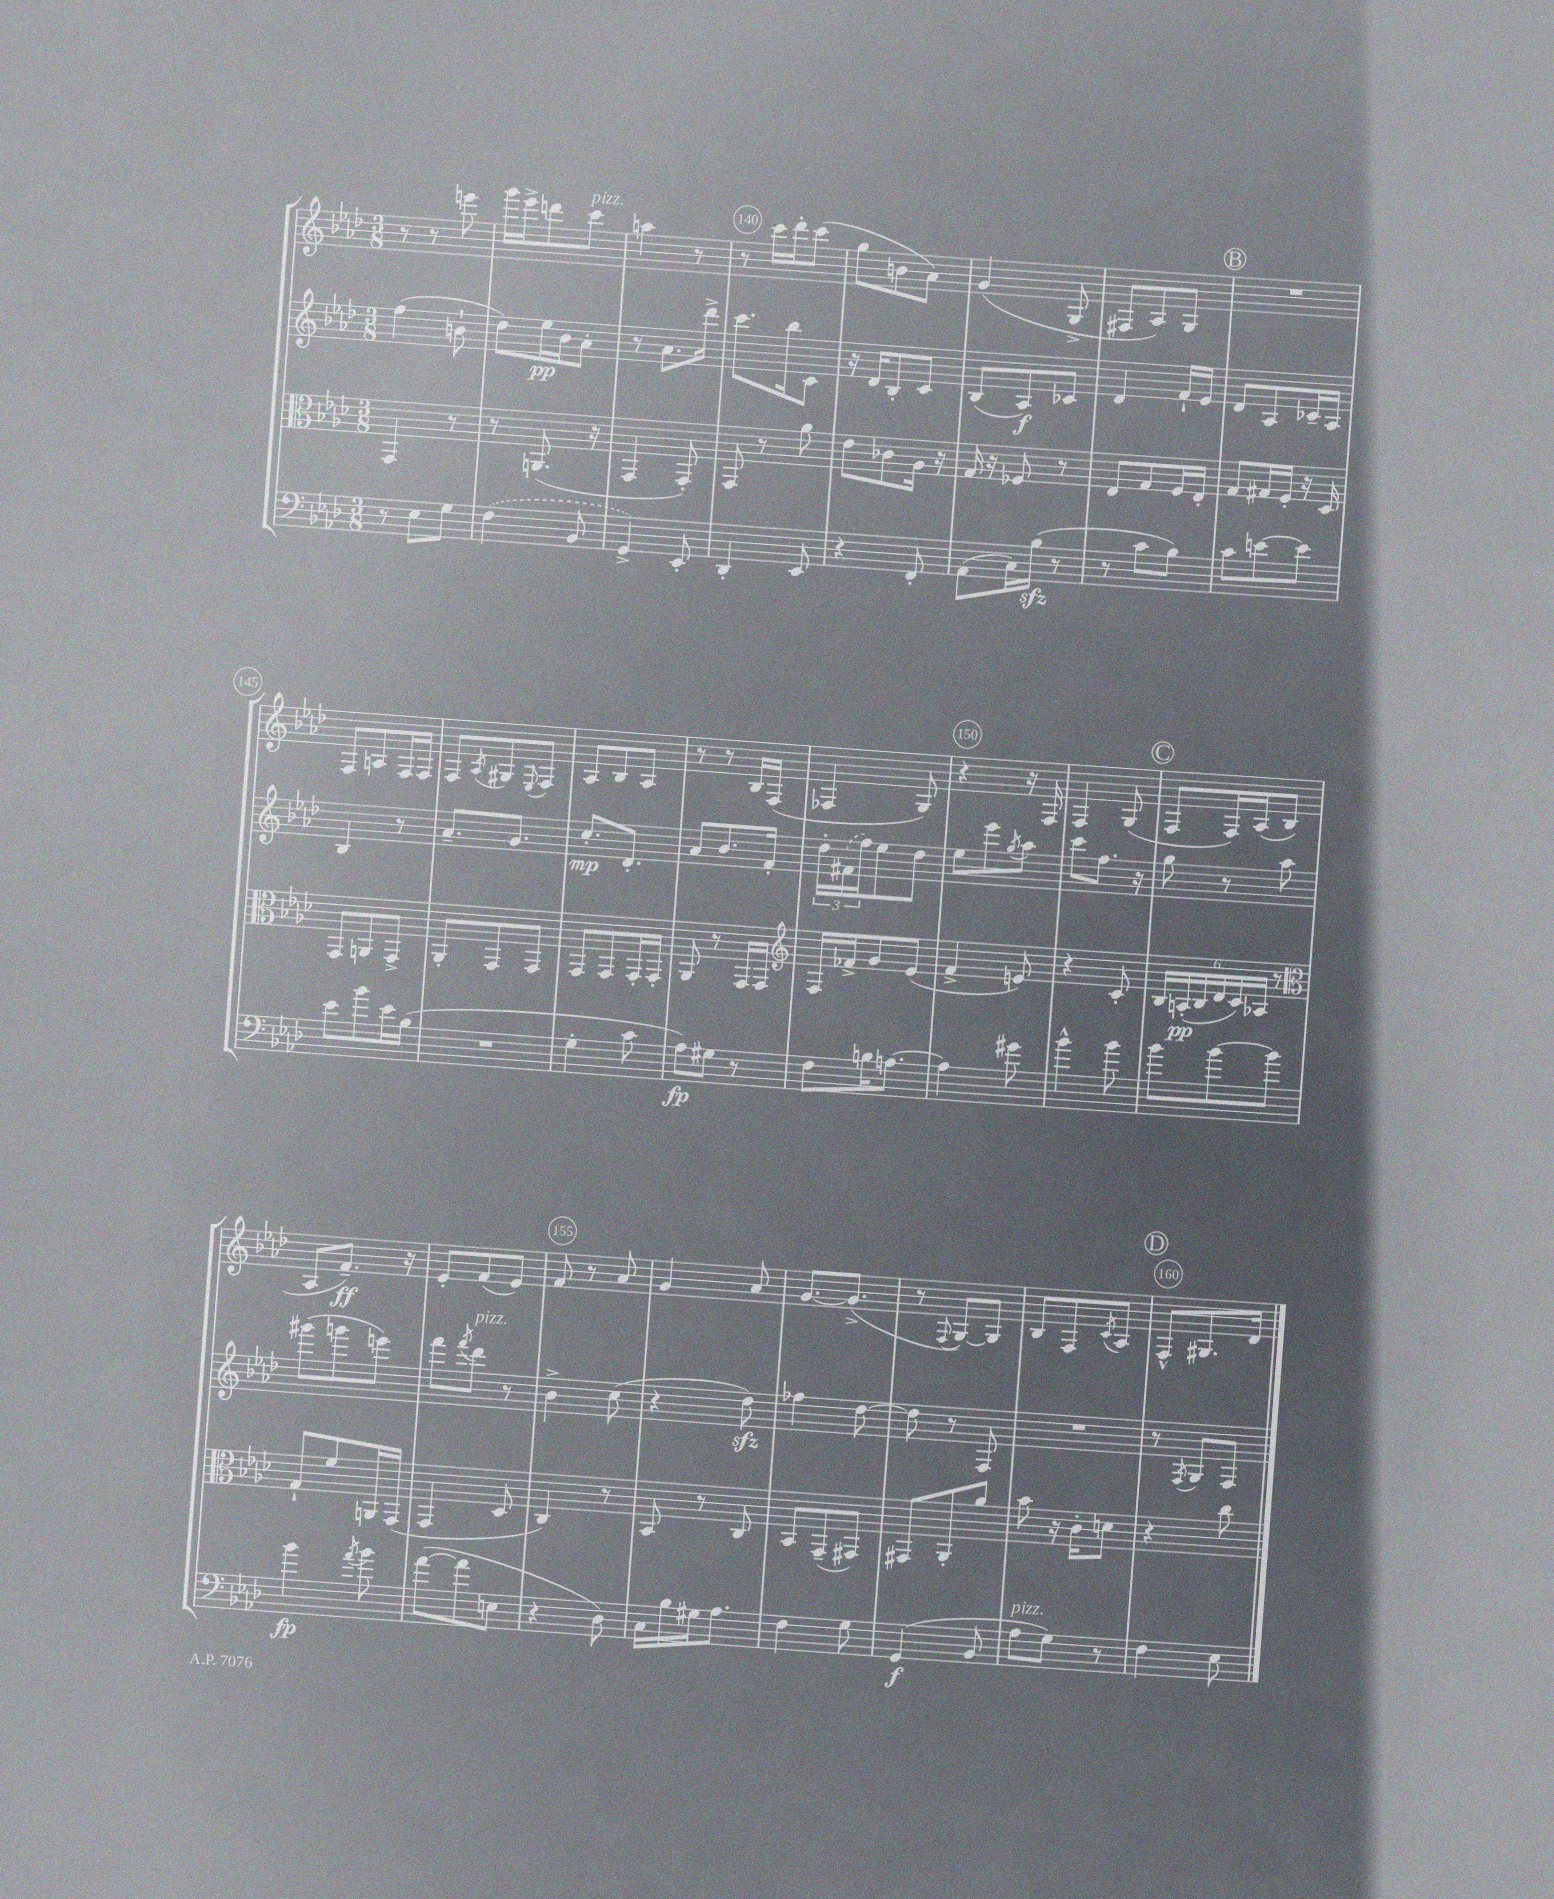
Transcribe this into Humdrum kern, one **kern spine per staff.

**kern	**dynam	**kern	**dynam	**kern	**dynam	**kern	**dynam
*part4	*part4	*part3	*part3	*part2	*part2	*part1	*part1
*staff4	*staff4	*staff3	*staff3	*staff2	*staff2	*staff1	*staff1
*clefF4	*	*clefC3	*	*clefG2	*	*clefG2	*
*k[b-e-a-d-]	*	*k[b-e-a-d-]	*	*k[b-e-a-d-]	*	*k[b-e-a-d-]	*
*M3/8	*	*M3/8	*	*M3/8	*	*M3/8	*
=137	=137	=137	=137	=137	=137	=137	=137
8r	.	4GG/	.	(4ff\	.	8r	.
8E-\L	.	.	.	.	.	8r	.
8G\J	.	8r	.	8bn`\	.	8eeen\	.
=138	=138	=138	=138	=138	=138	=138	=138
(4F\	.	8r	.	8dd-\L)	.	16ggg\LL	.
.	.	.	.	.	.	16eee-^\J	.
.	.	(8.AAn/	.	16ee-\L	pp	8dddn\	.
.	.	.	.	16b-\J	.	.	.
!	!	!	!	!	!	!LO:TX:a:i:t=pizz.	!
8BB-/	.	.	.	8a-'\J	.	8ccc\J	.
.	.	16r	.	.	.	.	.
=139	=139	=139	=139	=139	=139	=139	=139
4GG^/)	.	4GG/	.	8r	.	4aan\	.
.	.	.	.	8.a-\L	.	.	.
8EE-'/	.	8GG'/)	.	.	.	8r	.
.	.	.	.	16ddd-^\Jk	.	.	.
=140	=140	=140	=140	=140	=140	=140	=140
4DD-'/	.	8GG/	.	8.ccc\L	.	8r	.
.	.	8r	.	.	.	16ccc\LL	.
.	.	.	.	16bb-\k	.	16ddd-'\J	.
8EE-/	.	8a-\	.	8c\J	.	(8ccc\J	.
=141	=141	=141	=141	=141	=141	=141	=141
4r	.	8e-\L	.	16r	.	8gg\L	.
.	.	.	.	16d-/KL	.	.	.
.	.	8c-X\	.	8B-'/	.	8bn\	.
8FF'/	.	16A-\Jk	.	8c/J	.	8a-\J)	.
.	.	16r	.	.	.	.	.
=142	=142	=142	=142	=142	=142	=142	=142
(8AA-\L	.	16G/	.	(8B-/L	.	(4g/	.
.	.	16r	.	.	.	.	.
16C\L)	.	8F-X/	.	8A-/)	f	.	.
(16B-zz\JJ	.	.	.	.	.	.	.
8r	.	8r	.	8c-X/J	.	8G^/	.
=143	=143	=143	=143	=143	=143	=143	=143
8r	.	8E-/L	.	4d-/	.	8F#X/L	.
8c\L	.	8G/	.	.	.	8A-/)	.
8B-\J)	.	16F/L	.	16f`/LL	.	8G/J	.
.	.	16E-'/JJ	.	16e-/JJ	.	.	.
!!LO:REH:place=s1:t=B
=144	=144	=144	=144	=144	=144	=144	=144
8c\L	.	8G/L	.	8d-/L	.	4.r	.
[8en\	.	16G#X/L	.	8A-/	.	.	.
.	.	16F'/JJ	.	.	.	.	.
8e\J]	.	16r	.	16c-X~/L	.	.	.
.	.	16D-/	.	16A-/JJ	.	.	.
!!LO:LB:g=z
=145	=145	=145	=145	=145	=145	=145	=145
8e-\L	.	8GG/L	.	4B-/	.	8F/L	.
8b-\	.	8AAn/	.	.	.	8An/	.
16e-\L	.	8GG^/J	.	8r	.	16F/L	.
(16B-\JJ	.	.	.	.	.	16F/JJ	.
=146	=146	=146	=146	=146	=146	=146	=146
4.r	.	8AA-'/L	.	8.a-~/L	.	8F/L	.
.	.	.	.	.	.	8qA-/	.
.	.	8GG/	.	.	.	8G#X/	.
.	.	.	.	8.g/J	.	.	.
.	.	.	.	.	.	8qqE-/	.
.	.	8GG/J	.	.	.	8F/J	.
=147	=147	=147	=147	=147	=147	=147	=147
4G'\	.	8GG/L	.	8.cc'/L	mp	8A-/L	.
.	.	8GG/	.	.	.	8B-/	.
.	.	.	.	8.d-'/J	.	.	.
8c\	.	16GG'/L	.	.	.	8A-/J	.
.	.	16GG'/JJ	.	.	.	.	.
=148	=148	=148	=148	=148	=148	=148	=148
8A-\L)	fp	8AA-/	.	8a-/L	.	8r	.
8G#X\J	.	8r	.	8.b-/	.	8r	.
8r	.	16GG/LL	.	.	.	16B-/LL	.
.	.	16GG/JJ	.	16f'/Jk	.	(16F/JJ	.
=149	=149	=149	=149	=149	=149	=149	=149
*	*	*clefG2	*	*	*	*	*
8F\L	.	16F/LL	.	24dd-'\LL	.	4F-X/	.
.	.	.	.	(24f#X\	.	.	.
.	.	16f-X^/J	.	.	.	.	.
.	.	.	.	24ff\J)	.	.	.
16Bn\K	.	8g/	.	8ee-\	.	.	.
[8.An\J	.	.	.	.	.	.	.
.	.	(8e-/J	.	8dd-\J	.	8G/)	.
=150	=150	=150	=150	=150	=150	=150	=150
4A\]	.	4f^/	.	8ee-\L	.	4r	.
.	.	.	.	8eee-\	.	.	.
.	.	.	.	8qgg/	.	.	.
8g#X\	.	8en/)	.	8aa-\J	.	16r	.
.	.	.	.	.	.	16F/	.
=151	=151	=151	=151	=151	=151	=151	=151
4b-^^\	.	4r	.	8ccc\L	.	4F/	.
.	.	.	.	8.ff\J	.	.	.
8b-\	.	8c'/	.	.	.	(8G/	.
.	.	.	.	16r	.	.	.
!!LO:REH:place=s1:t=C
=152	=152	=152	=152	=152	=152	=152	=152
8b-\L	.	24B-/LL	.	8gg\	.	8F/L	.
.	.	(24An'/	pp	.	.	.	.
.	.	24B-/	.	.	.	.	.
[8b-\	.	24d-/	.	8r	.	16F/L)	.
.	.	24c/)	.	.	.	.	.
.	.	.	.	.	.	(16A-/J	.
.	.	24A-X/JJ	.	.	.	.	.
8b-\J]	.	8r	.	8aa-\	.	8B-/J	.
!!LO:LB:g=z
=153	=153	=153	=153	=153	=153	=153	=153
*	*	*clefC3	*	*	*	*	*
4b-\	fp	8G`/L	.	(8ggg#X\L	.	8A-/L	.
.	.	8f/	.	8gggn\	.	8.f~/J)	ff
8qa-/	.	.	.	.	.	.	.
8b-\	.	16AAn/L	.	8eeen\J)	.	.	.
.	.	(16GG/JJ	.	.	.	16r	.
=154	=154	=154	=154	=154	=154	=154	=154
([8a-\L	.	4GG/	.	8fff\L	.	8e-'/L	.
.	.	.	.	8qfff/	.	.	.
!	!	!	!	!LO:TX:a:i:t=pizz.	!	!	!
8a-\]	.	.	.	8ddd-\J	.	(8f/	.
8En\J	.	8D-/	.	8r	.	8e-/J)	.
=155	=155	=155	=155	=155	=155	=155	=155
4r	.	4C/)	.	4b-^\	.	8f/	.
.	.	.	.	.	.	8r	.
8D-\)	.	8r	.	(8cc\	.	8a-/	.
=156	=156	=156	=156	=156	=156	=156	=156
16C\LL	.	8BB-/	.	4r	.	4g/	.
16B-\	.	.	.	.	.	.	.
16G#X\J	.	8r	.	.	.	.	.
8.A-\J	.	.	.	.	.	.	.
.	.	8C/	.	8dd-zz\)	.	8a-/	.
=157	=157	=157	=157	=157	=157	=157	=157
4F\	.	8BB-/L	.	4ff-X\	.	[8.g/L	.
.	.	(8GG~/	.	.	.	.	.
.	.	.	.	.	.	(8.g^/J]	.
8G\	.	8GG#X/J)	.	[8dd-\	.	.	.
=158	=158	=158	=158	=158	=158	=158	=158
(4GG/	f	8GG#X/L	.	8dd-\]	.	8r	.
.	.	.	.	.	.	8qqF/	.
.	.	8AA-'/	.	8r	.	[8G/L)	.
8BB-/	.	8a-/J	.	8F/	.	8G/J]	.
=159	=159	=159	=159	=159	=159	=159	=159
!LO:TX:a:i:t=pizz.	!	!	!	!	!	!	!
8A-\L	.	8b-\	.	4.r	.	8B-/L	.
8G\J)	.	16r	.	.	.	8F/	.
.	.	16c'\KL	.	.	.	.	.
.	.	.	.	.	.	8qc/	.
8r	.	8dn\J	.	.	.	8A-/J	.
!!LO:REH:place=s1:t=D
=160	=160	=160	=160	=160	=160	=160	=160
4F\	.	4r	.	8r	.	8F^^/L	.
.	.	.	.	8qF/	.	.	.
.	.	.	.	8G/L	.	8.G#X/	.
8E-\	.	8cc\	.	8F/J	.	.	.
.	.	.	.	.	.	16d-/Jk	.
==	==	==	==	==	==	==	==
*-	*-	*-	*-	*-	*-	*-	*-
